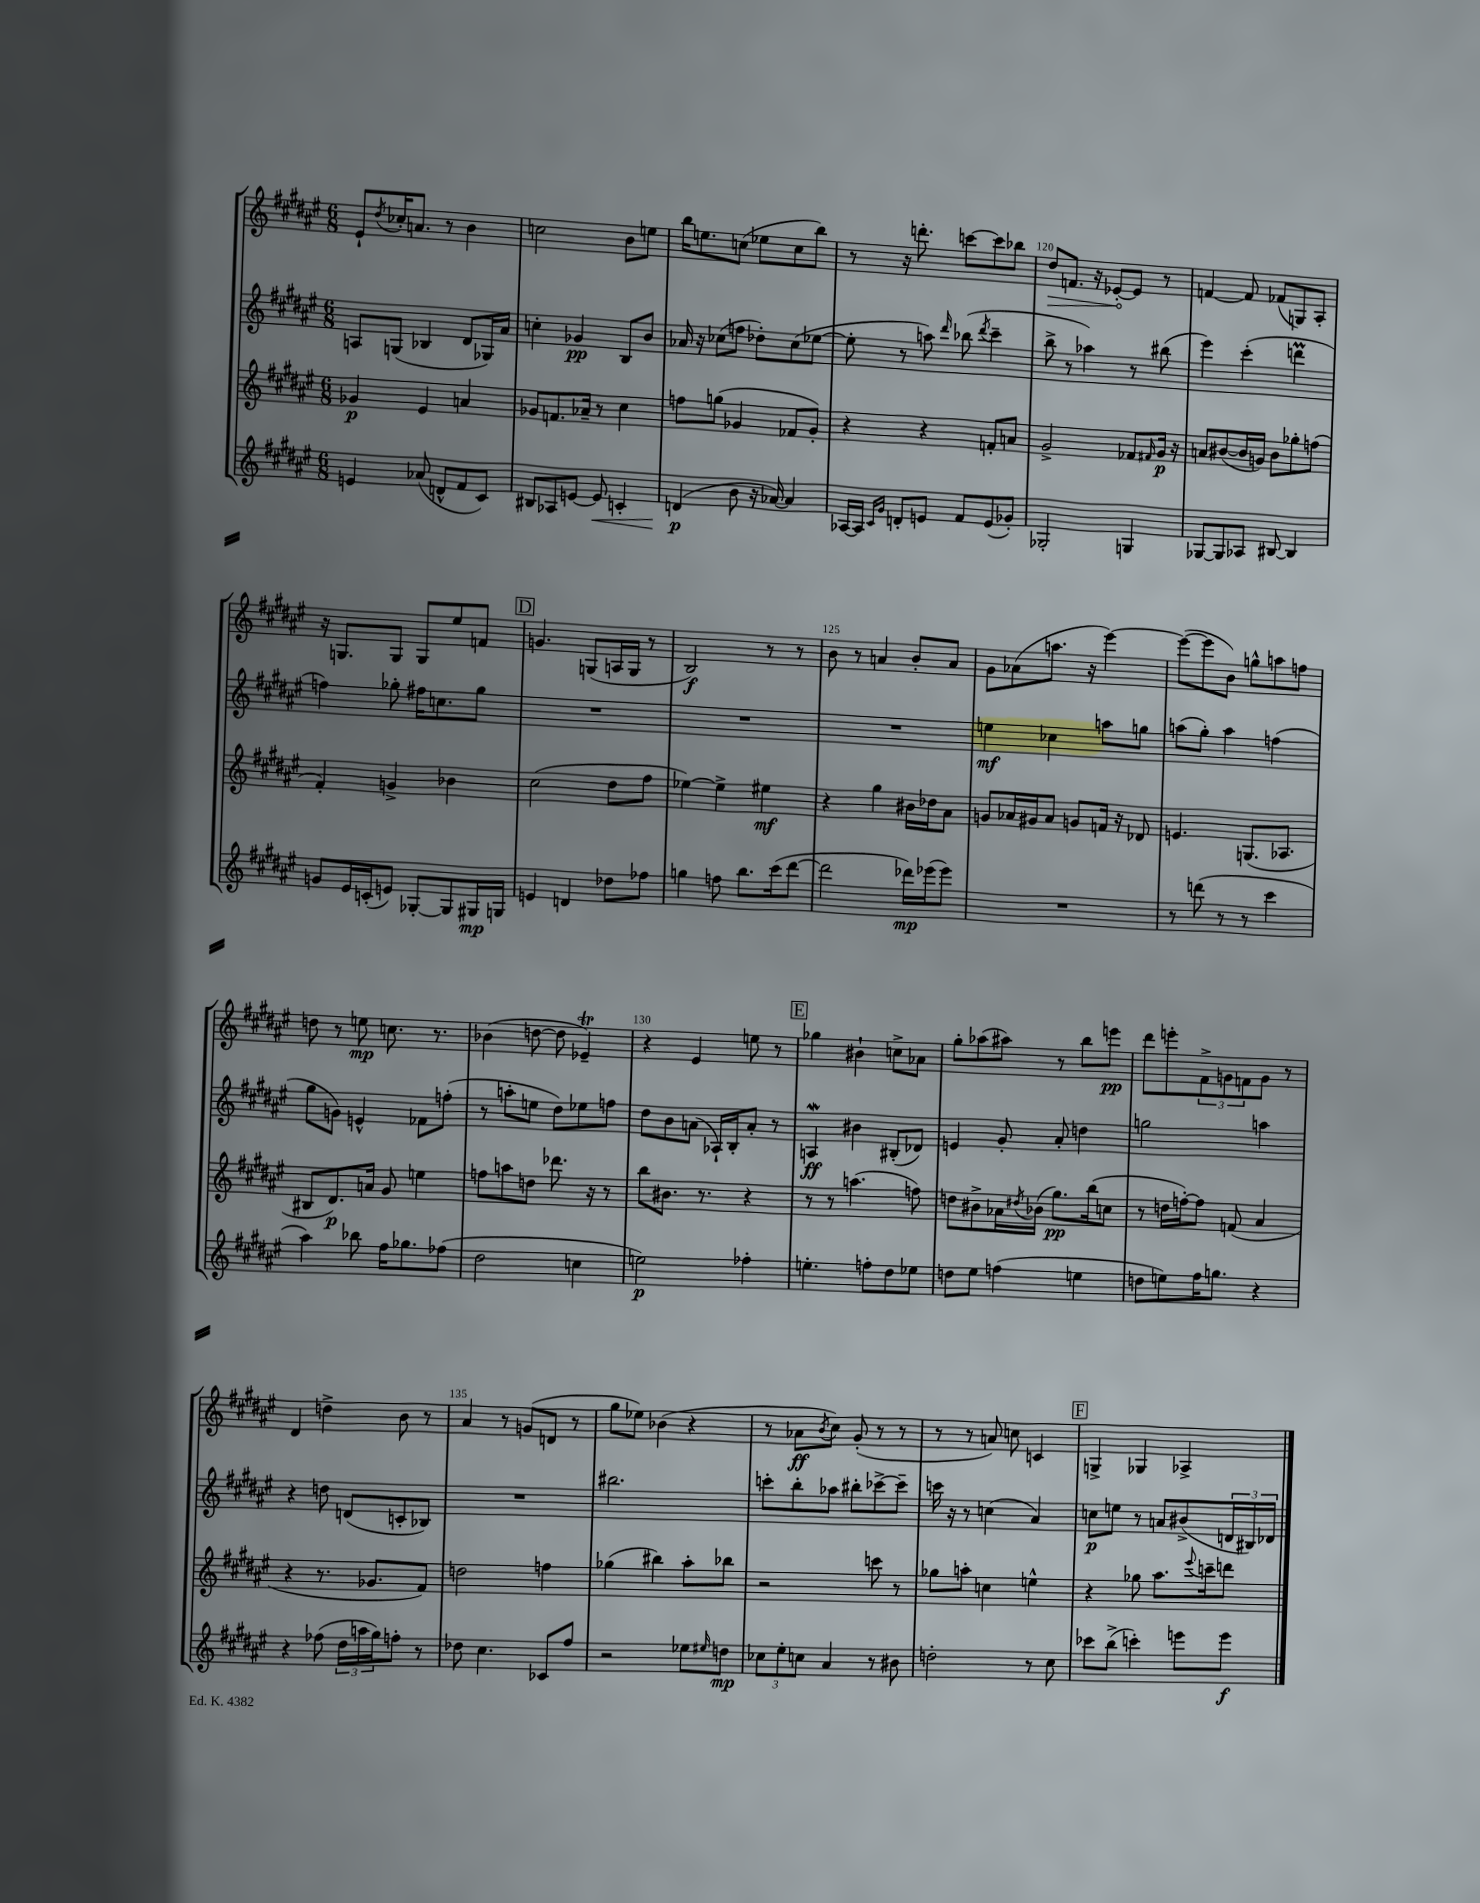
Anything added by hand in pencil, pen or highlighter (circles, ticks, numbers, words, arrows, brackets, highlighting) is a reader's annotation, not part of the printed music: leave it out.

**kern	**dynam	**kern	**dynam	**kern	**dynam	**kern	**dynam
*part4	*part4	*part3	*part3	*part2	*part2	*part1	*part1
*staff4	*staff4	*staff3	*staff3	*staff2	*staff2	*staff1	*staff1
*clefG2	*	*clefG2	*	*clefG2	*	*clefG2	*
*k[f#c#g#d#a#e#]	*	*k[f#c#g#d#a#e#]	*	*k[f#c#g#d#a#e#]	*	*k[f#c#g#d#a#e#]	*
*M6/8	*	*M6/8	*	*M6/8	*	*M6/8	*
=116	=116	=116	=116	=116	=116	=116	=116
4en/	.	4g-X/	p	8An/L	.	8e#`/L	.
.	.	.	.	.	.	8qdd#/	.
.	.	.	.	(8Gn/J	.	16cc-X'/K	.
.	.	.	.	.	.	8.an/J	.
(8a-X/	.	4e#/	.	4B-X/	.	.	.
8dn^^/L	.	.	.	.	.	8r	.
8f#/	.	4an/	.	8d#/L	.	4b\	.
8c#/J)	.	.	.	16G-X/L)	.	.	.
.	.	.	.	16a#/JJ	.	.	.
=117	=117	=117	=117	=117	=117	=117	=117
8B#X/L	.	8g-X/L	.	4ccn'\	.	2ccn\	.
8A-X/	.	8.fn/	.	.	.	.	.
[8en/J	.	.	.	4g-X/	pp	.	.
.	.	16a-X~/Jk	.	.	.	.	.
!	!LO:HP:b	!	!	!	!	!	!
8e/]	<	8r	.	.	.	.	.
4cn'/	.	4cc#\	.	8B/L	.	8b\L	.
.	.	.	.	8b/J	.	8een\J	.
=118	=118	=118	=118	=118	=118	=118	=118
(4dn/	p	8ffn\L	.	16a-X/	.	16bb\KL	.
.	.	.	.	16r	.	8.een\	.
.	.	(8ggn\J	.	(8cc-X\L	.	.	.
8b\	[	4g-X/	.	8ffn\J	.	(8ccn\J	.
16r	.	.	.	8dd-X'\L)	.	8ee-X\L	.
[16a-X/)	.	.	.	.	.	.	.
4a-/]	.	8f-X/L	.	(8cc-\	.	8cc\	.
.	.	8g-'/J)	.	[8ee-X\J	.	8bb\J)	.
=119	=119	=119	=119	=119	=119	=119	=119
[16A-X/LL	.	4r	.	8ee-'\]	.	8r	.
16A-/JJ]	.	.	.	.	.	.	.
16qqc#/LL	.	.	.	.	.	.	.
16qqg#/JJ	.	.	.	.	.	.	.
8dn'/L	.	.	.	8r	.	16r	.
.	.	.	.	.	.	8.dddn'\	.
8en/J	.	4r	.	8aan\)	.	.	.
.	.	.	.	16qqddd#/	.	.	.
8f#/L	.	.	.	(8bb-X\	.	[8cccn\L	.
.	.	.	.	8qddd#/	.	.	.
(8e/	.	8fn'/L	.	4ccc#~\	.	8ccc\]	.
8g-X'/J)	.	8an/J	.	.	.	8bb-X\J	.
=120	=120	=120	=120	=120	=120	=120	=120
!	!	!	!	!	!	!	!LO:HP:b
2G-X'/	.	2g#^/	.	8bb^\	.	8dd#/L	>
.	.	.	.	8r	.	8.fn/J	.
.	.	.	.	4aa-X\)	.	.	.
.	.	.	.	.	.	16r	.
.	.	.	.	.	.	[8e-X'/L	.
4Gn/	.	8f-X/L	.	8r	.	8e-/J]	]
.	.	16qqf#X/	.	.	.	.	.
.	.	16g#/Jk	p	(8bb#X\	.	8r	.
.	.	16r	.	.	.	.	.
=121	=121	=121	=121	=121	=121	=121	=121
[8G-X/L	.	8an/L	.	4eee#\)	.	[4fn/	.
8G-/]	.	([8b#X/	.	.	.	.	.
8A-X/J	.	16b#/L]	.	(4ccc#'\	.	8f/]	.
.	.	16gn/JJ)	.	.	.	.	.
[8B#X/	.	8b#\L	.	.	.	(8f-X/L	.
4B#/]	.	8gg-X'\	.	4dddnM\	.	8Gn/)	.
.	.	(8ffn\J	.	.	.	8A#'/J	.
!!LO:LB:g=z
=122	=122	=122	=122	=122	=122	=122	=122
8gn/L	.	4f#'/)	.	4ffn\)	.	16r	.
.	.	.	.	.	.	8.Gn/L	.
16e#/L	.	.	.	.	.	.	.
(16cn'/J	.	.	.	.	.	.	.
8en/J)	.	4gn^/	.	8gg-X'\	.	8G/J	.
[8G-X'/L	.	.	.	16ff#X\KL	.	8G/L	.
.	.	.	.	8.ccn\	.	.	.
8G-/]	.	4b-X\	.	.	.	8ee#/	.
16G#X/L	mp	.	.	8gg-\J	.	8fn/J	.
16Gn/JJ	.	.	.	.	.	.	.
!!LO:REH:place=s1:t=D
=123	=123	=123	=123	=123	=123	=123	=123
4en/	.	(2cc#\	.	2.r	.	4.gn/	.
4dn/	.	.	.	.	.	.	.
.	.	.	.	.	.	(8Gn/L	.
8dd-X\L	.	8dd#\L	.	.	.	16An/L	.
.	.	.	.	.	.	16G/JJ	.
8ff-X\J	.	8ff#\J	.	.	.	8r	.
=124	=124	=124	=124	=124	=124	=124	=124
4ggn\	.	[4ee-X\)	.	2.r	.	2B/)	f
8ffn\	.	4ee-^\]	.	.	.	.	.
8.bb\L	.	.	.	.	.	.	.
.	.	4ee#X\	mf	.	.	8r	.
(16ccc#\k	.	.	.	.	.	.	.
[8ddd#\J	.	.	.	.	.	8r	.
=125	=125	=125	=125	=125	=125	=125	=125
2ddd#\]	.	4r	.	2.r	.	8b\	.
.	.	.	.	.	.	8r	.
.	.	4gg#\	.	.	.	4an/	.
16ddd-X\LL)	mp	16b#X\LL	.	.	.	8b'/L	.
(16eee-X\J	.	16dd-X\J	.	.	.	.	.
8eee-\J)	.	8a#\J	.	.	.	8a/J	.
=126	=126	=126	=126	=126	=126	=126	=126
2.r	.	8gn/L	.	4een\	mf	8g#\L	.
.	.	16a-X/L	.	.	.	(8a-X\	.
.	.	16g#X/J	.	.	.	.	.
.	.	8a-/J	.	4cc-X\	.	8.aan\J	.
.	.	8gn/L	.	.	.	.	.
.	.	.	.	.	.	16r	.
.	.	16fn/Jk	.	8aan\L	.	[4eee#\)	.
.	.	16r	.	.	.	.	.
.	.	8d-X/	.	8ggn\J	.	.	.
=127	=127	=127	=127	=127	=127	=127	=127
8r	.	4.en/	.	(8aan\L	.	(8eee#\L_	.
(8dddn\	.	.	.	8gg#'\J)	.	8eee#\]	.
8r	.	.	.	4aa\	.	8b\J)	.
8r	.	(8.Gn/L	.	.	.	8ggn^^\L	.
4ccc#\	.	.	.	(4ffn\	.	8aan\	.
.	.	8.A-X/J	.	.	.	.	.
.	.	.	.	.	.	8ffn\J	.
!!LO:LB:g=z
=128	=128	=128	=128	=128	=128	=128	=128
4aa#\)	.	8B#X/L	.	8gg#\L	.	8ddn\	.
.	.	8.d#/)	p	8gn\J)	.	8r	.
8bb-X\	.	.	.	4en^^/	.	8een\	mp
.	.	16an/Jk	.	.	.	.	.
16ff#\KL	.	8g#/	.	.	.	8.ccn\	.
8.gg-X\	.	.	.	.	.	.	.
.	.	4een\	.	8f-X\L	.	.	.
.	.	.	.	.	.	8.r	.
(8ff-X\J	.	.	.	(8ffn'\J	.	.	.
=129	=129	=129	=129	=129	=129	=129	=129
2dd#\	.	8ffn\L	.	8r	.	(4b-X\	.
.	.	8aan\	.	8aan'\L	.	.	.
.	.	8ddn\J	.	8een\J	.	[8ddn\	.
.	.	8.ddd-X\	.	8dd#\L)	.	8dd\]	.
4ccn\	.	.	.	8ee-X\	.	4e-XT~/)	.
.	.	16r	.	.	.	.	.
.	.	8r	.	8ffn\J	.	.	.
=130	=130	=130	=130	=130	=130	=130	=130
2een\)	p	8bb\L	.	8dd#\L	.	4r	.
.	.	8.b#X\J	.	8b\	.	.	.
.	.	.	.	(8an\J	.	4e#/	.
.	.	8.r	.	.	.	.	.
.	.	.	.	16A-X`/LL)	.	.	.
.	.	.	.	16B'/J	.	.	.
4ff-X'\	.	4r	.	8a'/J	.	8een\	.
.	.	.	.	8r	.	8r	.
!!LO:REH:place=s1:t=E
=131	=131	=131	=131	=131	=131	=131	=131
4.een'\	.	8r	.	4Anw/	ff	4gg-X\	.
.	.	8r	.	.	.	.	.
.	.	(4.aan\	.	4b#X\	.	4b#X`\	.
8ffn'\L	.	.	.	.	.	.	.
8dd#\	.	.	.	(8B#X'/L	.	8ccn^\L	.
8ee-X\J	.	8ffn\)	.	8d-X/J)	.	8a-X\J	.
=132	=132	=132	=132	=132	=132	=132	=132
8ddn\L	.	8ddn\L	.	4en/	.	8gg#'\L	.
8ee#\J	.	8b#X^\	.	.	.	(8aa-X\	.
(4ffn\	.	16a-X\L	.	8g#'/	.	8aa#X\J)	.
.	.	8qdd#X/	.	.	.	.	.
.	.	(16b-X\JJ	.	.	.	.	.
.	.	8.gg#\L)	pp	8a#'/	.	8r	.
4een\	.	.	.	4ddn\	.	8bb\L	.
.	.	(16bb\k	.	.	.	.	.
.	.	8ccn\J	.	.	.	8eeen\J	pp
=133	=133	=133	=133	=133	=133	=133	=133
8ddn\L	.	8r	.	2ggn\	.	8ddd#\L	.
8een\)	.	16ddn\LL	.	.	.	8eeen'\	.
.	.	[16ffn'\J)	.	.	.	.	.
16ff#\K	.	8ff\J]	.	.	.	12f#^\	.
8.ggn\J	.	.	.	.	.	.	.
.	.	.	.	.	.	12gn\	.
.	.	(8fn/	.	.	.	.	.
.	.	.	.	.	.	12fn\	.
4r	.	4a#/	.	4aan\	.	8g\J	.
.	.	.	.	.	.	8r	.
!!LO:LB:g=z
=134	=134	=134	=134	=134	=134	=134	=134
4r	.	4r	.	4r	.	4d#/	.
(8ff-X\	.	8.r	.	8ddn\	.	4ddn^\	.
24dd#\LL	.	.	.	(8dn/L	.	.	.
24aan\	.	.	.	.	.	.	.
.	.	8.g-X/L	.	.	.	.	.
24gg#\J)	.	.	.	.	.	.	.
8ffn'\J	.	.	.	8cn'/	.	8b\	.
8r	.	8f#/J)	.	8B-X/J)	.	8r	.
=135	=135	=135	=135	=135	=135	=135	=135
8dd-X\	.	2ddn\	.	2.r	.	4a#/	.
4.cc#\	.	.	.	.	.	.	.
.	.	.	.	.	.	8r	.
.	.	.	.	.	.	(8gn/L	.
8c-X/L	.	4ffn\	.	.	.	8dn/J	.
8ff#/J	.	.	.	.	.	8r	.
=136	=136	=136	=136	=136	=136	=136	=136
2r	.	(4gg-X\	.	2.bb#X\	.	8gg#\L	.
.	.	.	.	.	.	8ee-X\J)	.
.	.	4bb#X\)	.	.	.	(4b-X\	.
8ee-X\L	.	8aa#'\L	.	.	.	4r	.
16qqee#X/	.	.	.	.	.	.	.
8ddn\J	mp	8bb-X\J	.	.	.	.	.
=137	=137	=137	=137	=137	=137	=137	=137
12cc-X\L	.	2r	.	8cccn'\L	.	8r	.
12ee#'\	.	.	.	.	.	.	.
.	.	.	.	8bb'\	.	8a-X\L	ff
12ccn\J	.	.	.	.	.	.	.
.	.	.	.	.	.	8qb/	.
4a#/	.	.	.	8aa-X\J	.	8cc#\J)	.
.	.	.	.	8bb#X'\L	.	(8g#'/	.
8r	.	8cccn\	.	[8ccc-X^\	.	8r	.
8b#X\	.	8r	.	8ccc-~\J]	.	8r	.
=138	=138	=138	=138	=138	=138	=138	=138
2ddn'\	.	8gg-X\L	.	16cccn\	.	8r	.
.	.	.	.	16r	.	.	.
.	.	8aan'\J	.	8r	.	8r	.
.	.	4ccn\	.	(4ccn\	.	8an/)	.
.	.	.	.	.	.	8ccn\	.
8r	.	4een^^\	.	4a#/)	.	4cn/	.
8cc#\	.	.	.	.	.	.	.
!!LO:REH:place=s1:t=F
=139	=139	=139	=139	=139	=139	=139	=139
8ccc-X\L	.	4r	.	8ccn\L	p	4Gn^/	.
(8bb^\J	.	.	.	8een\J	.	.	.
4cccn'\)	.	8gg-X\	.	8r	.	4G-X/	.
.	.	8.aa#\L	.	8an/L	.	.	.
8eeen\L	.	.	.	(8b#X^/	.	4A-X^/	.
.	.	8qqeee#/	.	.	.	.	.
.	.	16cccn~\k	.	.	.	.	.
8eee\J	f	8dddn\J	.	24dn/L	.	.	.
.	.	.	.	24B#X/)	.	.	.
.	.	.	.	24d-X/JJ	.	.	.
==	==	==	==	==	==	==	==
*-	*-	*-	*-	*-	*-	*-	*-
